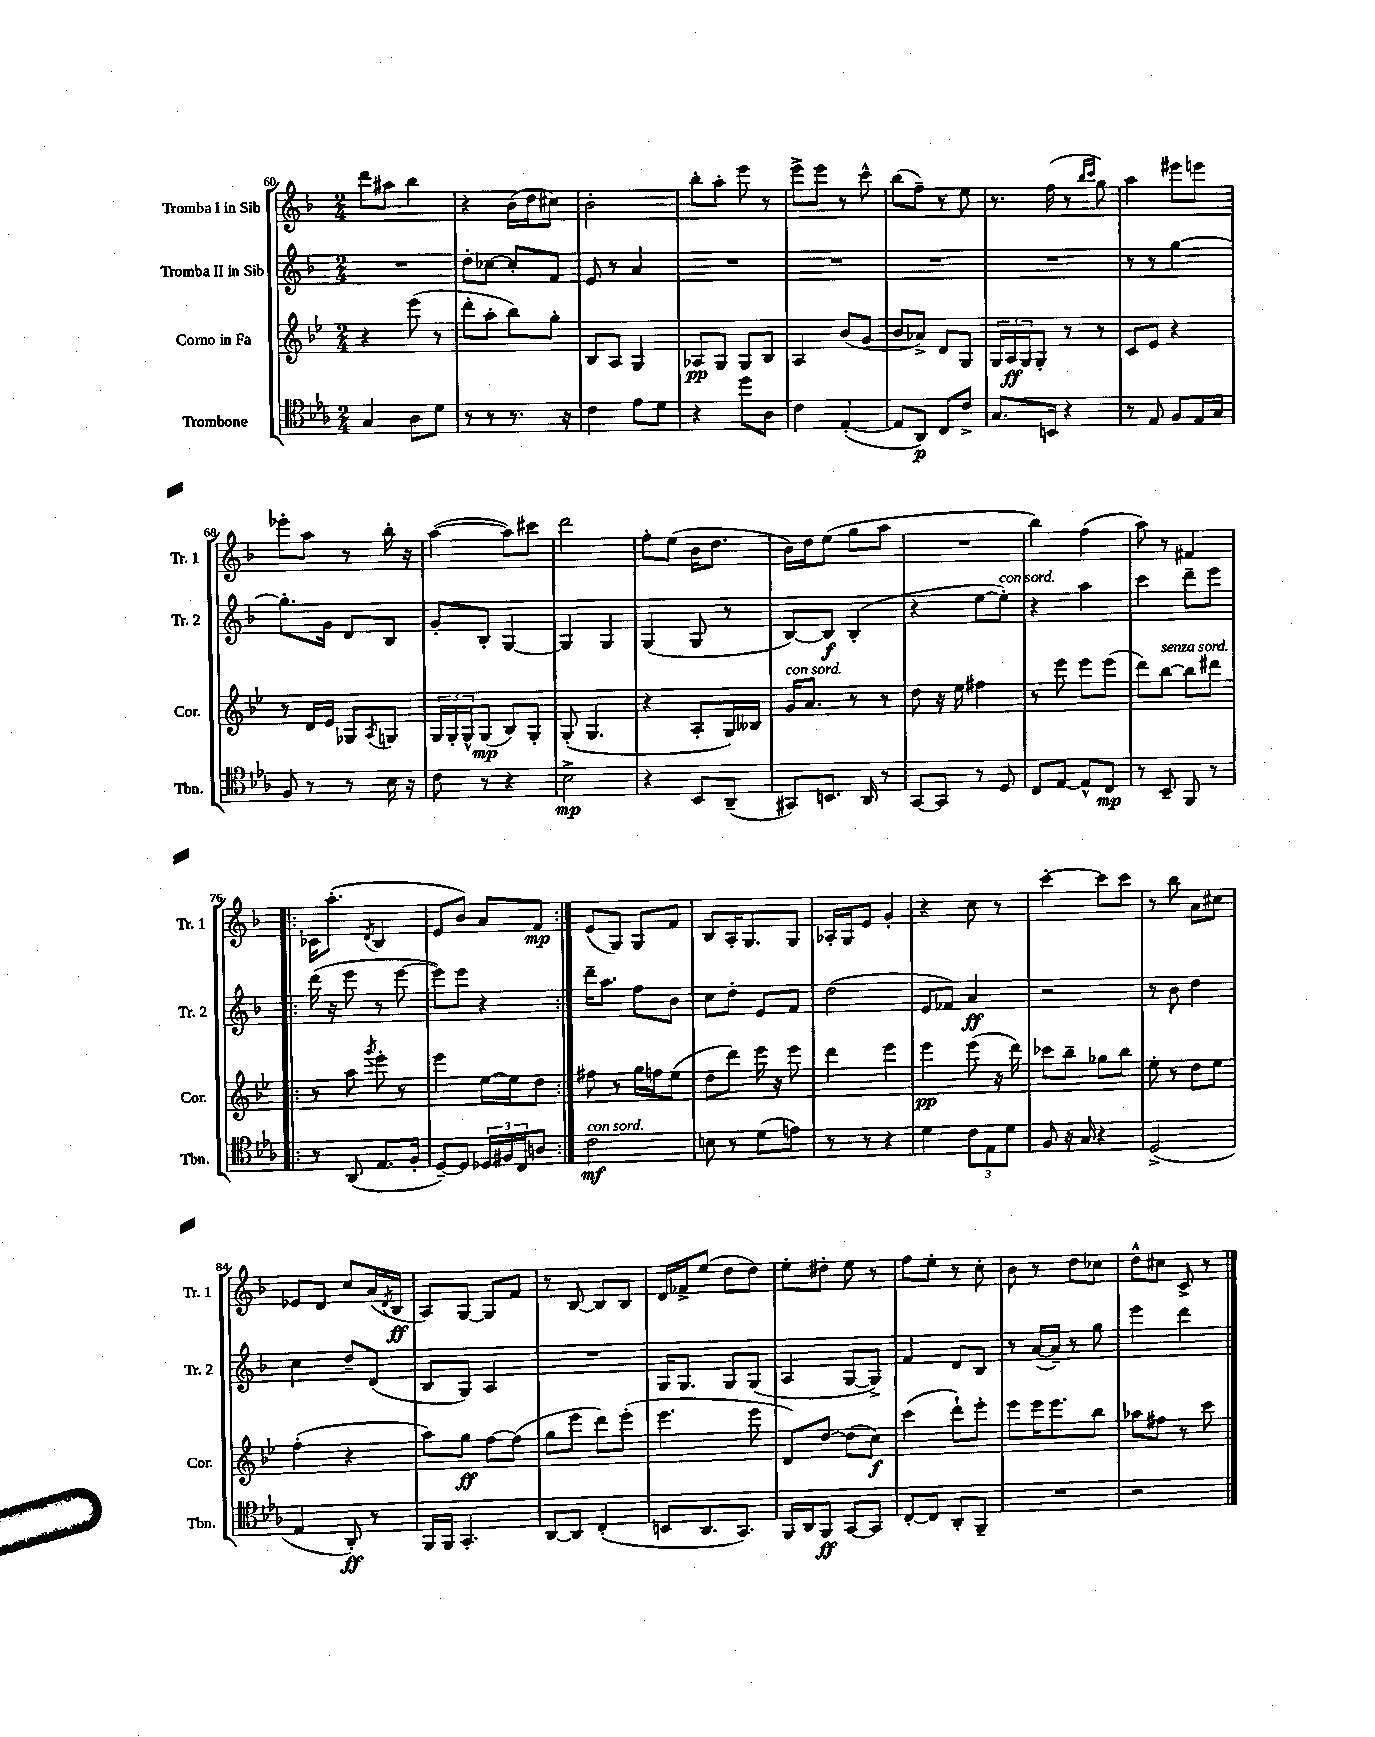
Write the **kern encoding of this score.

**kern	**kern	**kern	**kern
*staff4	*staff3	*staff2	*staff1
*clefC4	*clefG2	*clefG2	*clefG2
*k[b-e-a-]	*k[b-e-]	*k[b-]	*k[b-]
*M2/4	*M2/4	*M2/4	*M2/4
4G	4r	2r	8ddd
.	.	.	8aa#
8A-	(8eee-	.	4bb-
8d	8r	.	.
=	=	=	=
8r	8ddd'	8dd'	4r
8r	8aa'	[8cc-	.
8.r	8bb-)	8cc-']	(16b-
.	.	.	16dd
.	8gg'	8f	8cc#)
16r	.	.	.
=	=	=	=
4c	8B-	8e	2b-'
.	8A	8r	.
8e-	4G	4a	.
8d	.	.	.
=	=	=	=
4r	8A-	2r	8bb-'
.	8G	.	8aa'
8dd	8G	.	8eee
8A-	8B-	.	8r
=	=	=	=
4c	4A	2r	8eee^
.	.	.	8eee
([4E-'	(8b-	.	8r
.	8g	.	8ccc^^
=	=	=	=
8E-]	8b-	2r	(8bb-
8AA-)	8a-^)	.	8ff~)
8C	8d	.	8r
8c^	8G	.	8ee
=	=	=	=
8.G	24G	2r	8.r
.	24A	.	.
.	24G	.	.
.	8G'	.	.
16BB	.	.	(16ff
4r	8r	.	8r
.	.	.	16qqbb-
.	.	.	16qqccc
.	8r	.	8gg)
=	=	=	=
8r	8c	8r	4aa
8E-	8e-	8r	.
8F	4r	[4gg	8eee#
16E-	.	.	8eee
16G	.	.	.
=	=	=	=
8F	8r	8.gg']	8eee-'
8r	16d	.	8aa
.	16e-	16g	.
8r	8G-	8d	8r
.	8qA	.	.
16B-	8G	8B-	16bb-'
16r	.	.	16r
=	=	=	=
8c	24G	8g'	([4aa
.	24G'	.	.
.	24G^^	.	.
8r	(8G	8B-'	.
4r	8B-)	[4G	8aa])
.	8G'	.	8ccc#
=	=	=	=
2B-^	(8G'	4G]	2ddd
.	4.G	.	.
.	.	4G	.
=	=	=	=
4r	4r	(4G	8ff'
.	.	.	(8ee
8BB-	8A'	8G	16b-
.	.	.	8.dd
(8AA-~	16G)	8r	.
.	16B--	.	.
=	=	=	=
8GG#)	16g	[8B-)	16b-)
.	8.a	.	16dd
8.BB	.	8B-]	(8ee
.	8r	(4B-'	8gg
16AA-	.	.	.
8r	8r	.	8aa
=	=	=	=
[8GG	8dd	4r	2r
8GG]	16r	.	.
.	16ee-	.	.
8r	4ff#	[8ee	.
8D	.	8ee'])	.
=	=	=	=
8C	8r	4r	4bb-)
[8E-	8eee-	.	.
8E-^^]	8eee-	4aa	(4ff
8C	(8eee-	.	.
=	=	=	=
8r	8ddd)	4ccc	8aa)
8BB-~	[8bb-	.	8r
8FF	8bb-]	8ddd~	4f#
8r	8ddd#	8eee	.
=!|:	=!|:	=!|:	=!|:
8r	8r	(16ddd	16c-
.	.	16r	(8.aa'
(8AA-	8aa	8eee	.
.	8qggg	.	8qd
8.E-	8eee-'	8r	4B-
.	8r	[8eee	.
16F'	.	.	.
=	=	=	=
[8D~)	4eee-	8eee])	8e
8D]	.	8eee	8b-)
24D-	[16ee-	4r	8a
24F#	.	.	.
.	16ee-]	.	.
24C	.	.	.
8A	8dd	.	8f
=:|!	=:|!	=:|!	=:|!
2c	8ff#	16ddd~	(8e
.	.	8.aa	.
.	8r	.	8G)
.	16gg	8ff	8G
.	16ff	.	.
.	(8ee-	8b-	8f
=	=	=	=
8B	8dd	8cc	8B-
8r	8ddd)	8dd'	16A'
.	.	.	8.G
(8d	16eee-	8e	.
.	16r	.	.
8e)	8eee-	8f	8G
=	=	=	=
8r	4ddd	(2dd	16A-'
.	.	.	16G
8r	.	.	8e
4r	4eee-	.	4g'
=	=	=	=
4d	4eee-	8e	4r
.	.	8f-)	.
12c	(8eee-	4a	8cc
12E-	.	.	.
.	16r	.	8r
12d	.	.	.
.	16ddd)	.	.
=	=	=	=
8F	8ccc-	2r	[4ccc'
16r	8bb-~	.	.
16G	.	.	.
4r	8gg-	.	8ccc]
.	8bb-	.	8ccc
=	=	=	=
(2D^	8ee-'	8r	8r
.	8r	8b-	8bb-
.	8dd	4dd	8a
.	8ee-	.	8cc#
=	=	=	=
4E-	(4ff'	4cc	8e-
.	.	.	8d
8AA-')	4r	8dd~	8cc
8r	.	(8d	(16a
.	.	.	8qd
.	.	.	16B-
=	=	=	=
16FF	8aa)	8B-	8A)
16FF	.	.	.
4.GG'	8gg	8G)	[8G
.	[8ff	4A	8G]
.	(8ff]	.	8f
=	=	=	=
[8AA-	8gg	2r	8r
8AA-]	8eee-	.	[8B-
(4C'	8ddd)	.	8B-]
.	(8eee-'	.	8B-
=	=	=	=
8BB	4.eee-	16G	16d
.	.	8.G	16f-^
8.AA-	.	.	(8ee
.	.	8G	8dd
8.GG)	.	.	.
.	8eee-	(8G	8dd)
=	=	=	=
16FF	8d)	4A	8ee'
16AA-	.	.	.
8FF	[8dd	.	8dd#'
[8GG	(8dd]	[8G	8ee
8GG]	8cc)	8G^])	8r
=	=	=	=
[8C'	(4ccc	4f	8ff
8C]	.	.	8ee'
8AA-'	8ddd`)	8d	8r
8FF~	8eee-'	8B-	8cc'
=	=	=	=
2r	8eee-	8r	8b-
.	16eee-	([16a	8r
.	8.eee-	16a~])	.
.	.	8r	8dd
.	8bb-	8gg	8cc-
=	=	=	=
2r	8aa-	4eee	8dd^^
.	8ff#	.	8cc#
.	8r	4ddd	8c^
.	8ccc	.	8r
==	==	==	==
*-	*-	*-	*-
